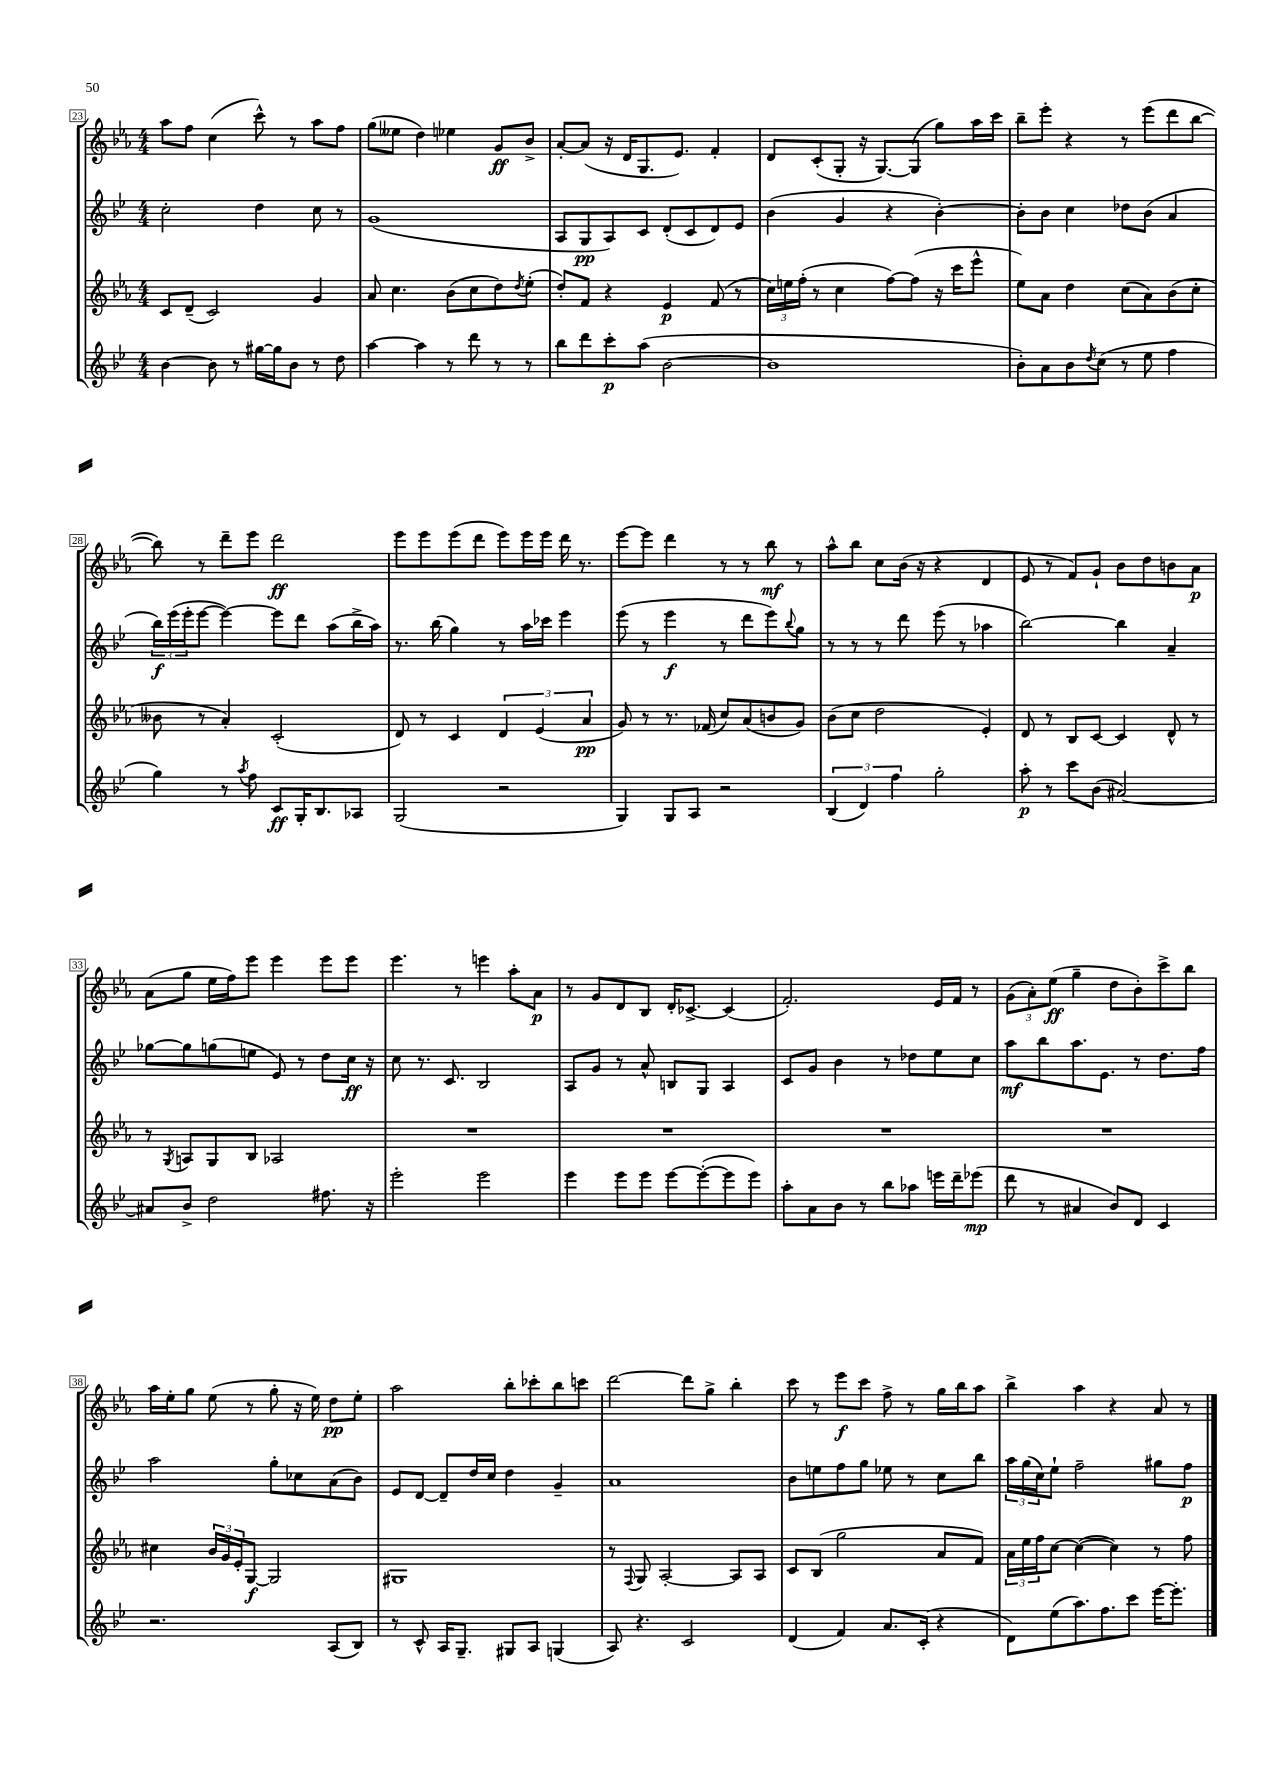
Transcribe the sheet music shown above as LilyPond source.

<<
\new StaffGroup <<
\new Staff = "s0" {
    \clef treble \key ees \major \numericTimeSignature \time 4/4
    aes''8 f''8 c''4( c'''8-^) r8 aes''8 f''8 |
    g''8( eeses''8 d''4) ees''4 g'8\ff bes'8-> |
    aes'8~-. aes'8( r16 d'16 g8. ees'8.) f'4-. |
    d'8 c'8-.( g8-. r16 g8.~) g8( g''8) aes''16 c'''16 |
    bes''8-- ees'''8-. r4 r8 ees'''8( d'''8 bes''8~ |
    bes''8) r8 d'''8-- ees'''8 d'''2\ff |
    ees'''8 ees'''8 ees'''8( d'''8 ees'''8) ees'''16 ees'''16 d'''16 r8. |
    ees'''8~ ees'''8 d'''4 r8 r8 bes''8\mf r8 |
    aes''8-^ bes''8 c''8 bes'16( r16 r4 d'4 |
    ees'8 r8 f'8) g'8-! bes'8 d''8 b'8 aes'8\p |
    aes'8( g''8 ees''16 f''16) ees'''8 ees'''4 ees'''8 ees'''8 |
    ees'''4. r8 e'''4 aes''8-. aes'8\p |
    r8 g'8 d'8 bes8 d'16-. ces'8.~-> ces'4( |
    f'2.-.) ees'16 f'16 r8 |
    \tuplet 3/2 { g'8( aes'8-.) ees''8\ff( } g''4-- d''8 bes'8-.) c'''8-> bes''8 |
    aes''16 ees''16-. g''8 ees''8( r8 g''8-. r16 ees''16) d''8\pp ees''8-. |
    aes''2 bes''8-. ces'''8-. bes''8 c'''8 |
    d'''2~ d'''8 g''8-> bes''4-. |
    c'''8 r8 ees'''8\f c'''8 f''8-> r8 g''16 bes''16 aes''8 |
    bes''4-> aes''4 r4 aes'8 r8 \bar "|." |
}
\new Staff = "s1" {
    \clef treble \key bes \major \numericTimeSignature \time 4/4
    c''2-. d''4 c''8 r8 |
    g'1( |
    a8 g8\pp a8) c'8 d'8-.( c'8 d'8) ees'8 |
    bes'4( g'4 r4 bes'4~-.) |
    bes'8-. bes'8 c''4 des''8 bes'8( a'4 |
    \tuplet 3/2 { bes''16\f) ees'''16( ees'''16-. } ees'''8~ ees'''4~) ees'''8 d'''8 a''8( bes''16-> a''16) |
    r8. bes''16( g''4) r8 a''16 ces'''16 ees'''4 |
    ees'''8( r8 ees'''4\f r8 d'''8 ees'''8) \appoggiatura { bes''8 } g''8 |
    r8 r8 r8 d'''8 ees'''8( r8 aes''4 |
    bes''2~) bes''4 a'4-- |
    ges''8~ ges''8 g''8( e''8 ees'8) r8 d''8 c''16\ff r16 |
    c''8 r8. c'8. bes2 |
    a8 g'8 r8 a'8-^ b8 g8 a4 |
    c'8 g'8 bes'4 r8 des''8 ees''8 c''8 |
    a''8\mf bes''8 a''8. ees'8. r8 d''8. f''16 |
    a''2 g''8-. ces''8 a'8( bes'8) |
    ees'8 d'8~ d'8-- d''16 c''16 d''4 g'4-- |
    a'1 |
    bes'8 e''8 f''8 g''8 ees''8 r8 c''8 bes''8 |
    \tuplet 3/2 { a''16 g''16( c''16) } ees''8-! f''2-- gis''8 f''8\p \bar "|." |
}
\new Staff = "s2" {
    \clef treble \key ees \major \numericTimeSignature \time 4/4
    c'8 d'8--( c'2) g'4 |
    aes'8 c''4. bes'8( c''8 d''8) \acciaccatura { d''8 } ees''8-.( |
    d''8-.) f'8 r4 ees'4\p f'8( r8 |
    \tuplet 3/2 { c''16) e''16 f''16-.( } r8 c''4 f''8~) f''8( r16 c'''16 ees'''8-^ |
    ees''8) aes'8 d''4 c''8( aes'8) bes'8( c''8-. |
    beses'8 r8 aes'4-.) c'2-.( |
    d'8) r8 c'4 \tuplet 3/2 { d'4 ees'4( aes'4\pp } |
    g'8) r8 r8. fes'16( c''8) aes'8( b'8 g'8) |
    bes'8( c''8 d''2 ees'4-.) |
    d'8 r8 bes8 c'8~ c'4 d'8-^ r8 |
    r8 \acciaccatura { g8 } a8 g8 bes8 aes2 |
    R1 |
    R1 |
    R1 |
    R1 |
    cis''4 \tuplet 3/2 { bes'16 g'16 ees'16-. } g8~\f g2 |
    gis1 |
    r8 \appoggiatura { f8 } g8 aes2~-. aes8 aes8 |
    c'8 bes8( g''2 aes'8 f'8) |
    \tuplet 3/2 { aes'16 ees''16 f''16 } c''8~ c''4~( c''4) r8 f''8 \bar "|." |
}
\new Staff = "s3" {
    \clef treble \key bes \major \numericTimeSignature \time 4/4
    bes'4~ bes'8 r8 gis''16~ gis''16 bes'8 r8 d''8 |
    a''4~ a''4 r8 d'''8 r8 r8 |
    bes''8 d'''8 c'''8-.\p a''8( bes'2~ |
    bes'1 |
    bes'8-.) a'8 bes'8 \acciaccatura { d''8 } c''8( r8 ees''8 f''4 |
    g''4) r8 \acciaccatura { a''8 } f''8 c'8\ff g16-. bes8. aes8 |
    g2( r2 |
    g4) g8 a8 r2 |
    \tuplet 3/2 { bes4( d'4) f''4 } g''2-. |
    a''8-.\p r8 c'''8 bes'8( ais'2~) |
    ais'8 bes'8-> d''2 fis''8. r16 |
    ees'''2-. ees'''2 |
    ees'''4 ees'''8 ees'''8 ees'''8~ ees'''8~-.( ees'''8 ees'''8) |
    a''8-. a'8 bes'8 r8 bes''8 aes''8 e'''16 d'''16-- ees'''8\mp( |
    d'''8 r8 ais'4 bes'8) d'8 c'4 |
    r2. a8( bes8) |
    r8 c'8-^ a16 g8.-- gis8 a8 g4( |
    a8) r4. c'2 |
    d'4( f'4) a'8. c'16-.( r4 |
    d'8) ees''8( a''8.) f''8. c'''8 ees'''16~ ees'''8.-. \bar "|." |
}
>>
>>
\layout { \context { \Score currentBarNumber = #23 \override BarNumber.stencil = #(make-stencil-boxer 0.1 0.3 ly:text-interface::print) } }
